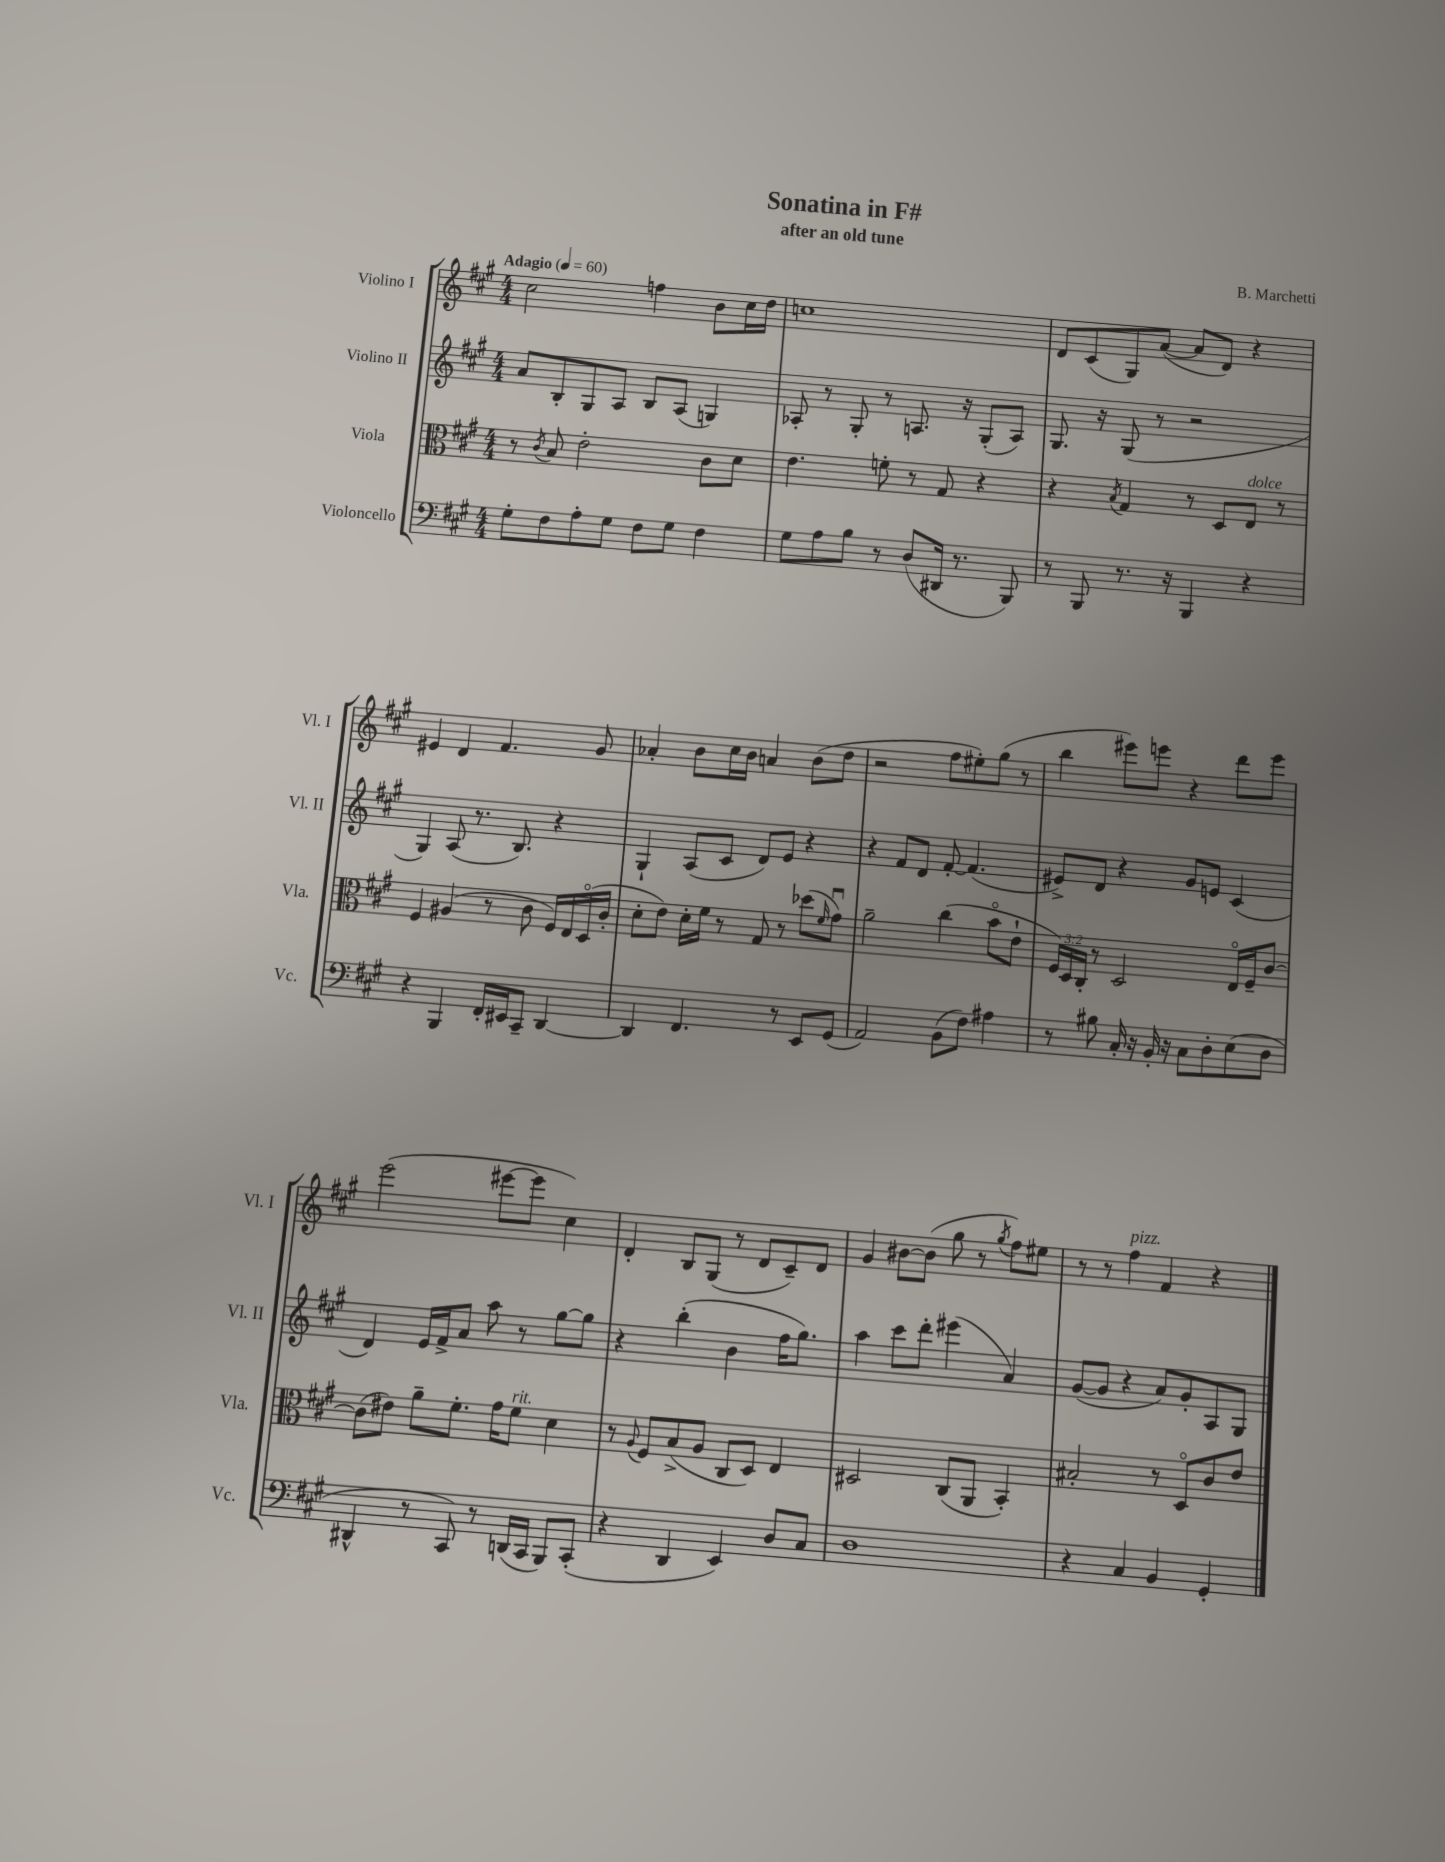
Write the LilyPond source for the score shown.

\header { title = "Sonatina in F#" composer = "B. Marchetti" subtitle = "after an old tune" }
<<
\new StaffGroup <<
\new Staff = "s0" \with { instrumentName = "Violino I" shortInstrumentName = "Vl. I" } {
    \clef treble \key a \major \numericTimeSignature \time 4/4 \tempo "Adagio" 4 = 60
    cis''2 f''4 b'8 cis''16 d''16 |
    c''1 |
    d'8 cis'8( gis8) a'8~( a'8 d'8) r4 |
    eis'4 d'4 fis'4. gis'8 |
    aes'4-. b'8 cis''16 b'16 a'4 b'8( d''8 |
    r2 fis''8 eis''8-.) gis''8( r8 |
    b''4 eis'''8) e'''8 r4 d'''8 e'''8 |
    e'''2( eis'''8~ eis'''8 cis''4) |
    d'4-. b8 gis8( r8 d'8 cis'8--) d'8 |
    gis'4 bis'8~ bis'8( gis''8 r8 \acciaccatura { gis''8 } fis''8) eis''8 |
    r8 r8 fis''4^\markup { \italic "pizz." } fis'4 r4 \bar "|." |
}
\new Staff = "s1" \with { instrumentName = "Violino II" shortInstrumentName = "Vl. II" } {
    \clef treble \key a \major \numericTimeSignature \time 4/4
    a'8 b8-. gis8 a8 b8 a8( g4) |
    aes8-. r8 gis8-. r8 a8. r16 gis8-.( a8) |
    gis8. r16 gis8( r8 r2 |
    gis4) a8( r8. b8.) r4 |
    gis4-! a8( cis'8 d'8) e'8 r4 |
    r4 fis'8 d'8 fis'8~-. fis'4.( |
    eis'8->) d'8 r4 gis'8 e'8 cis'4( |
    d'4) e'16 fis'16-> a'8 a''8 r8 gis''8~ gis''8 |
    r4 b''4-.( b'4 fis''16 gis''8.) |
    a''4 cis'''8 d'''8-. eis'''4( a'4) |
    gis'8~( gis'8 r4 a'8) gis'8-. a8 gis8 \bar "|." |
}
\new Staff = "s2" \with { instrumentName = "Viola" shortInstrumentName = "Vla." } {
    \clef alto \key a \major \numericTimeSignature \time 4/4 \override Staff.TupletNumber.text = #tuplet-number::calc-fraction-text
    r8 \acciaccatura { cis'8 } b8 e'2-. cis'8 d'8 |
    e'4. f'8-. r8 gis8 r4 |
    r4 \acciaccatura { b8 } gis4 r8 d8 e8^\markup { \italic "dolce" } r8 |
    fis4 ais4( r8 cis'8 fis16) e16 d16\flageolet( cis'16-. |
    d'8-. e'8) d'16-. fis'16 r8 gis8 r8 des''8( \grace { fis'16 } gis'8\downbow) |
    a'2-- cis''4( b'8\flageolet e'8-! |
    \tuplet 3/2 { fis16) d16 cis16-. } r8 d2 e16\flageolet fis16-- cis'8~ |
    cis'8( eis'8) a'8-- fis'8.-. gis'16 fis'8^\markup { \italic "rit." } d'4 |
    r8 \appoggiatura { a8 } fis8 b8->( a8 cis8 d8) e4 |
    dis2 cis8( a,8 b,4-.) |
    bis2-. r8 d8\flageolet cis'8 e'8 \bar "|." |
}
\new Staff = "s3" \with { instrumentName = "Violoncello" shortInstrumentName = "Vc." } {
    \clef bass \key a \major \numericTimeSignature \time 4/4
    gis8-. fis8 a8-. gis8 fis8 gis8 fis4 |
    gis8 a8 b8 r8 d8( dis,16 r8. b,,8) |
    r8 b,,8 r8. r16 b,,4 r4 |
    r4 b,,4 fis,16-. eis,16 cis,8-- d,4~ |
    d,4 fis,4. r8 e,8 gis,8( |
    a,2) b,8( fis8) ais4 |
    r8 bis8 cis16-. r16 b,16-. r16 cis8 d8-. e8( d8 |
    dis,4-^ r8 cis,8) r8 d,16( cis,16 b,,8) cis,8-.( |
    r4 d,4 e,4) d8 cis8 |
    d1 |
    r4 cis4 b,4 gis,4-. \bar "|." |
}
>>
>>
\layout { \context { \Score \remove "Bar_number_engraver" } }
